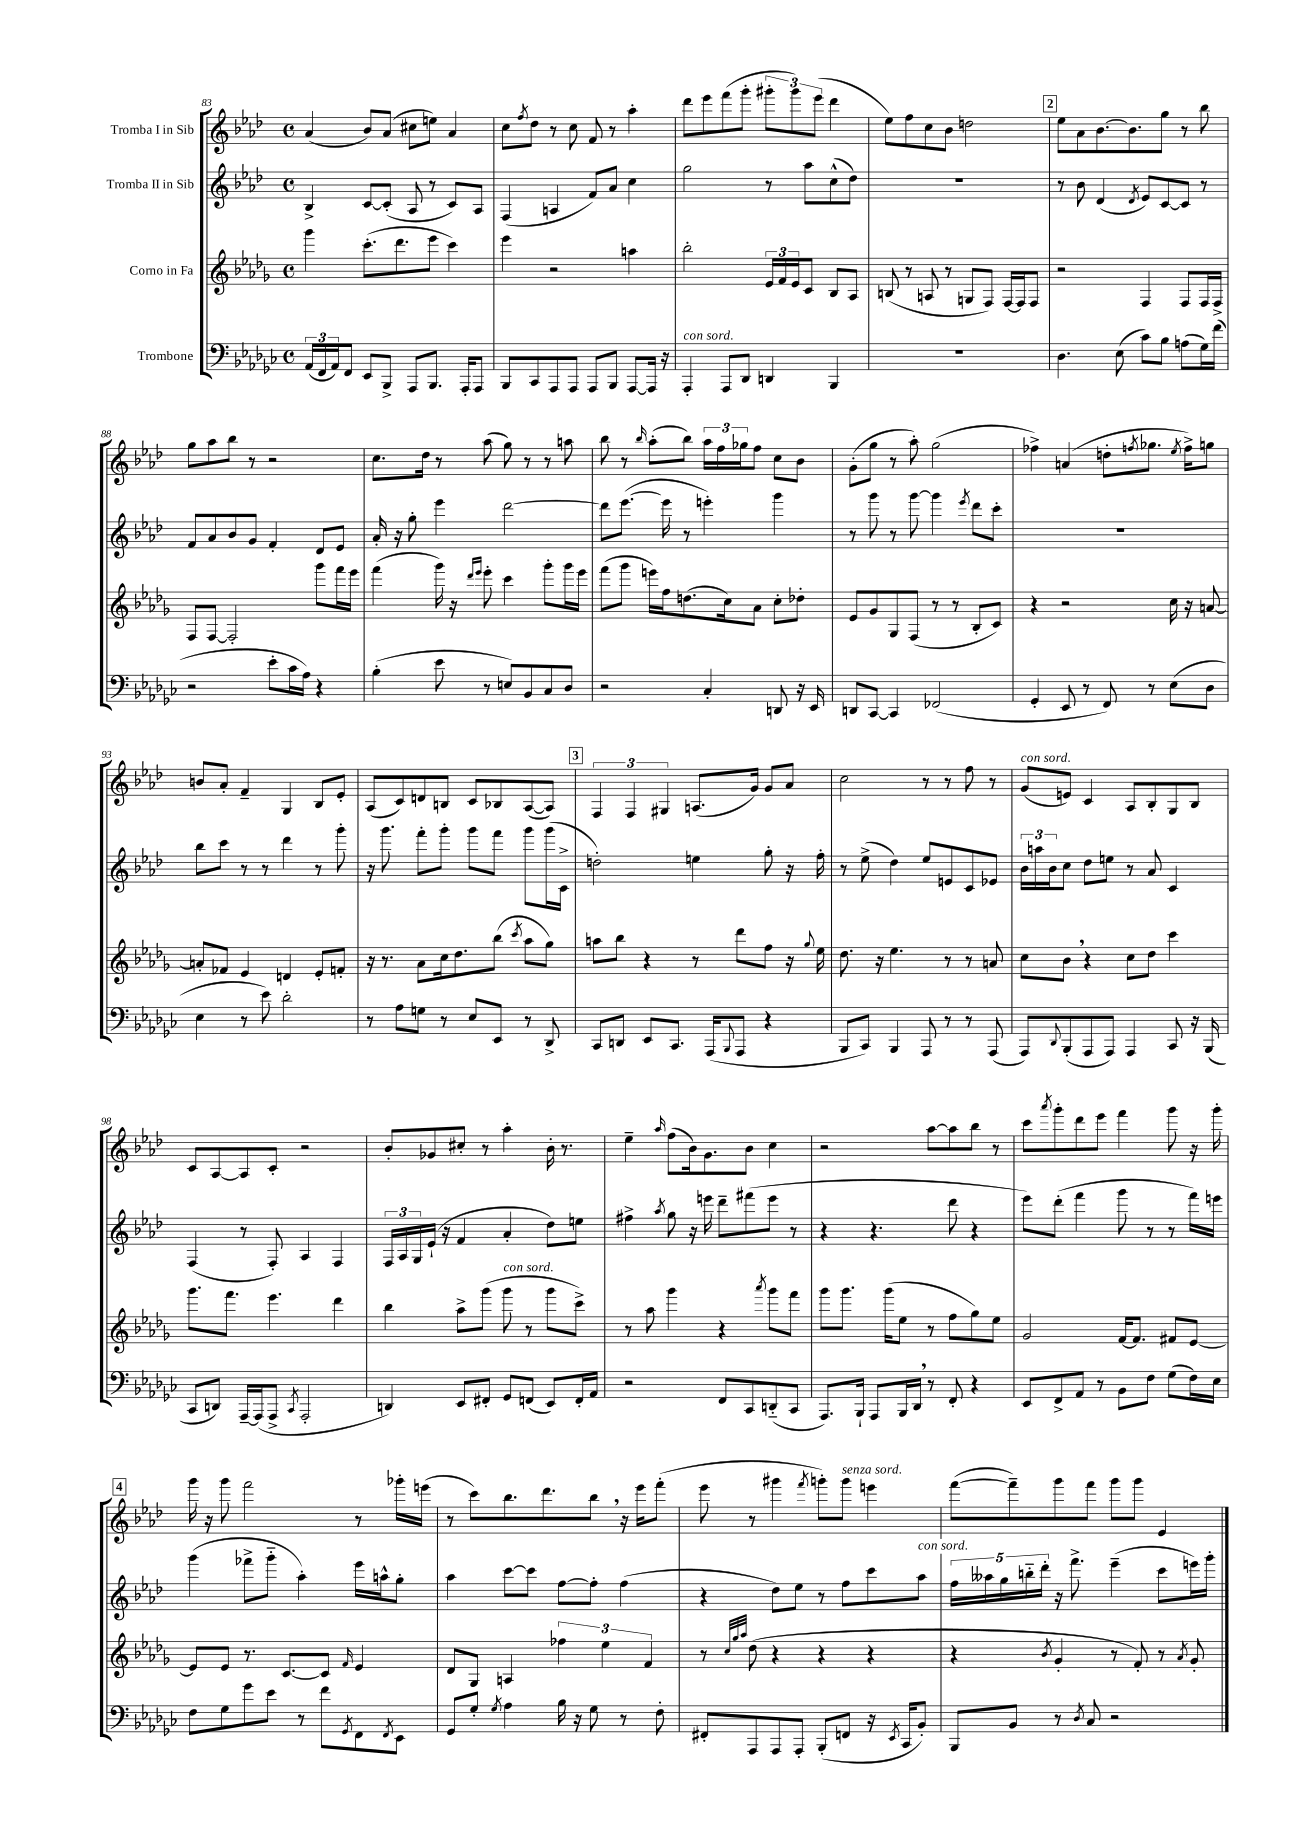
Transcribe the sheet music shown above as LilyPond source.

<<
\new StaffGroup <<
\new Staff = "s0" \with { instrumentName = "Tromba I in Sib" } {
    \clef treble \key aes \major \defaultTimeSignature \time 4/4
    aes'4( bes'8) aes'8( cis''8 e''8) aes'4 |
    c''8 \acciaccatura { f''8 } des''8 r8 c''8 f'8 r8 aes''4-. |
    des'''8 ees'''8 f'''8( g'''8-. \tuplet 3/2 { gis'''8-. gis'''8) ees'''8( } des'''4 |
    ees''8) f''8 c''8 bes'8 d''2 |
    \mark \markup { \box "2" } ees''8 aes'8 bes'8.~ bes'8. g''8 r8 bes''8 |
    g''8 aes''8 bes''8 r8 r2 |
    c''8. des''16 r8 aes''8( g''8) r8 r8 a''8 |
    bes''8 r8 \grace { bes''16 } aes''8-.( bes''8) \tuplet 3/2 { aes''16 f''16 ges''16 } f''8 c''8 bes'8 |
    g'8-.( g''8 r8 aes''8-.) g''2( |
    fes''4->) a'4( d''8-. \acciaccatura { f''8 } ges''8. \acciaccatura { ees''8 } f''16->) g''8 |
    b'8 aes'8-. f'4-- g4 bes8 ees'8-. |
    aes8( c'8) d'8 b8 c'8 bes8 aes8~( aes8) |
    \mark \markup { \box "3" } \tuplet 3/2 { f4 f4 gis4 } a8.( g'16) g'8 aes'8 |
    c''2 r8 r8 f''8 r8 |
    g'8^\markup { \italic "con sord." }( e'8) c'4 aes8 bes8-. g8 bes8 |
    c'8 aes8~ aes8 c'8-. r2 |
    bes'8-. ges'8 cis''8-. r8 aes''4-. bes'16-. r8. |
    ees''4-- \grace { aes''16 } f''8( bes'16) g'8. bes'8 c''4 |
    r2 aes''8~ aes''8 bes''8 r8 |
    c'''8 \acciaccatura { aes'''8 } g'''8-. des'''8 ees'''8 f'''4 g'''8 r16 g'''16-. |
    \mark \markup { \box "4" } g'''16 r16 g'''8 f'''2 r8 ges'''16-. e'''16( |
    r8 c'''8) bes''8. des'''8. bes''8 \breathe r16 ees'''16 f'''8-.( |
    ees'''8 r8 gis'''4 \acciaccatura { f'''8 } g'''8-.) g'''8^\markup { \italic "senza sord." } e'''4 |
    f'''8~( f'''8--) g'''8 f'''8 g'''8 g'''8 ees'4 \bar "|." |
}
\new Staff = "s1" \with { instrumentName = "Tromba II in Sib" } {
    \clef treble \key aes \major \defaultTimeSignature \time 4/4
    bes4-> c'8~ c'8-.( aes8 r8 c'8) aes8 |
    f4( a4 f'8) aes'8 c''4 |
    g''2 r8 aes''8 c''8-^( des''8) |
    R1 |
    \mark \markup { \box "2" } r8 bes'8 des'4( \acciaccatura { des'8 } ees'8) c'8~ c'8 r8 |
    f'8 aes'8 bes'8 g'8 f'4-. des'8 ees'8 |
    aes'16-. r16 g''8-. ees'''4 des'''2~ |
    des'''8 ees'''8.~( ees'''16 r8 e'''4-.) g'''4 |
    r8 g'''8 r8 g'''8~ g'''4 \acciaccatura { ees'''8 } des'''8 c'''8-. |
    R1 |
    bes''8 c'''8 r8 r8 des'''4 r8 g'''8-. |
    r16 g'''8. f'''8-. g'''8-. g'''8 f'''8 g'''8 g'''16( c'16-> |
    \mark \markup { \box "3" } d''2-.) e''4 g''8-. r16 f''16-. |
    r8 ees''8->( des''4) ees''8 e'8 c'8 ees'8 |
    \tuplet 3/2 { bes'16 a''16 bes'16 } c''8 des''8 e''8 r8 aes'8 c'4 |
    f4( r8 f8-.) aes4 f4 |
    \tuplet 3/2 { f16 aes16 g16 } ees'16-!( r16 f'4 aes'4-. des''8) e''8 |
    fis''4-> \acciaccatura { aes''8 } g''8 r16 e'''16 des'''8-- fis'''8( e'''8 r8 |
    r4 r4. des'''8 r4 |
    ees'''8) des'''8-.( f'''4 g'''8 r8 r8 f'''16) e'''16 |
    \mark \markup { \box "4" } g'''4( fes'''8-> g'''8-_ aes''4-.) ees'''16 a''16-^ g''8-. |
    aes''4 c'''8~ c'''8 f''8~ f''8-. f''4( |
    r4 des''8) ees''8 r8 f''8 c'''8 aes''8^\markup { \italic "con sord." } |
    \tuplet 5/4 { f''16 aeses''16 g''16 b''16-_ des'''16-. } r16 f'''8.-> ees'''4--( c'''8 e'''16) g'''16-. \bar "|." |
}
\new Staff = "s2" \with { instrumentName = "Corno in Fa" } {
    \clef treble \key des \major \defaultTimeSignature \time 4/4
    ges'''4 c'''8.-.( des'''8. ees'''8 c'''4) |
    ees'''4 r2 a''4 |
    bes''2-. \tuplet 3/2 { ees'16 f'16 ees'16 } c'8 bes8 aes8 |
    b8( r8 a8 r8 g8 f8) f16~ f16 f8 |
    \mark \markup { \box "2" } r2 f4 f8 f16 f16-> |
    f8 f8~ f2-. ges'''8 f'''16 ees'''16 |
    f'''4( ges'''16) r16 \grace { des'''16 ees'''16 } ees'''8-. c'''4 ges'''8-. ges'''16 ees'''16 |
    f'''8( ges'''8 e'''16) f''16 d''8.( c''16) aes'8 c''8-. des''8-. |
    ees'8 ges'8 ges8 f8( r8 r8 bes8-. c'8) |
    r4 r2 c''16 r16 a'8~ |
    a'8-. fes'8 ees'4 d'4 ees'8-. f'8-. |
    r16 r8. aes'8 c''16 des''8. bes''8( \acciaccatura { c'''8 } aes''8 ges''8) |
    \mark \markup { \box "3" } a''8 bes''8 r4 r8 des'''8 f''8 r16 \appoggiatura { ges''8 } ees''16 |
    des''8. r16 ees''4. r8 r8 a'8 |
    c''8 bes'8 \breathe r4 c''8 des''8 c'''4 |
    ges'''8. f'''8. ees'''4. des'''4 |
    bes''4 aes''8-> ges'''8( ges'''8^\markup { \italic "con sord." } r8 ges'''8 c'''8->) |
    r8 aes''8 ges'''4 r4 \acciaccatura { aes'''8 } ges'''8 f'''8 |
    ges'''8 ges'''8. ges'''16( ees''8 r8 f''8 ges''8) ees''8 |
    ges'2 f'16~ f'8. fis'8 ees'8~ |
    \mark \markup { \box "4" } ees'8 ees'8 r8. c'8.~ c'8 \grace { f'16 } ees'4 |
    des'8 ges8 a4 \tuplet 3/2 { fes''4 ees''4 f'4 } |
    r8 \grace { c''32 ges''32 aes''32 } des''8( r4 r4 r4 |
    r4 \acciaccatura { bes'8 } ges'4-. r8 f'8-.) r8 \acciaccatura { aes'8 } ges'8-. \bar "|." |
}
\new Staff = "s3" \with { instrumentName = "Trombone" } {
    \clef bass \key ges \major \defaultTimeSignature \time 4/4
    \tuplet 3/2 { aes,16( f,16 aes,16) } f,8 ees,8 bes,,8-> aes,,8 bes,,8. aes,,16-. aes,,8 |
    bes,,8 ces,8 aes,,8 aes,,8 aes,,8 bes,,8 aes,,8~ aes,,16 r16 |
    aes,,4-.^\markup { \italic "con sord." } aes,,8 des,8 d,4 bes,,4 |
    R1 |
    \mark \markup { \box "2" } des4. ees8( ces'8) bes8 a8( ges16) f'16( |
    r2 ees'8-. ces'16 aes16) r4 |
    bes4-.( ees'8 r8 e8) bes,8 ces8 des8 |
    r2 ces4-. d,8 r16 ees,16 |
    d,8 ces,8~ ces,4 fes,2( |
    ges,4-. ees,8 r8 f,8) r8 ees8( des8 |
    ees4 r8 ees'8) des'2-. |
    r8 aes8 g8 r8 ees8 ees,8 r8 des,8-> |
    \mark \markup { \box "3" } ces,8 d,8 ees,8 ces,8. aes,,16( \appoggiatura { bes,,8 } aes,,8 r4 |
    bes,,8 ces,8) bes,,4 aes,,8 r8 r8 aes,,8( |
    aes,,8) \appoggiatura { des,8 } bes,,8-.( aes,,8 aes,,8) aes,,4 ces,8 r16 bes,,16( |
    ces,8 d,8) aes,,16~-- aes,,16( aes,,8-> \acciaccatura { ces,8 } aes,,2-. |
    d,4) ees,8 fis,8-. ges,8 f,8( ees,8) f,16-. aes,16 |
    r2 f,8 ces,8 d,8-_( ces,8 |
    aes,,8.) bes,,16-! aes,,8 bes,,16 des,16 \breathe r8 f,8-. r4 |
    ees,8 f,8-> aes,8 r8 bes,8 f8 ges8( f16) ees16 |
    \mark \markup { \box "4" } f8 ges8 ges'8 ees'8 r8 f'8 \acciaccatura { ges,8 } f,8 \acciaccatura { f,8 } ees,8 |
    ges,8 ges8-. \acciaccatura { ges8 } aes4 bes16 r16 ges8 r8 f8-. |
    fis,8-. aes,,8 aes,,8 aes,,8-. bes,,8-.( f,8 r16 \acciaccatura { ees,8 } ces,16 bes,8-.) |
    bes,,8 bes,8 r8 \acciaccatura { des8 } ces8 r2 \bar "|." |
}
>>
>>
\layout { \context { \Score currentBarNumber = #83 } }
